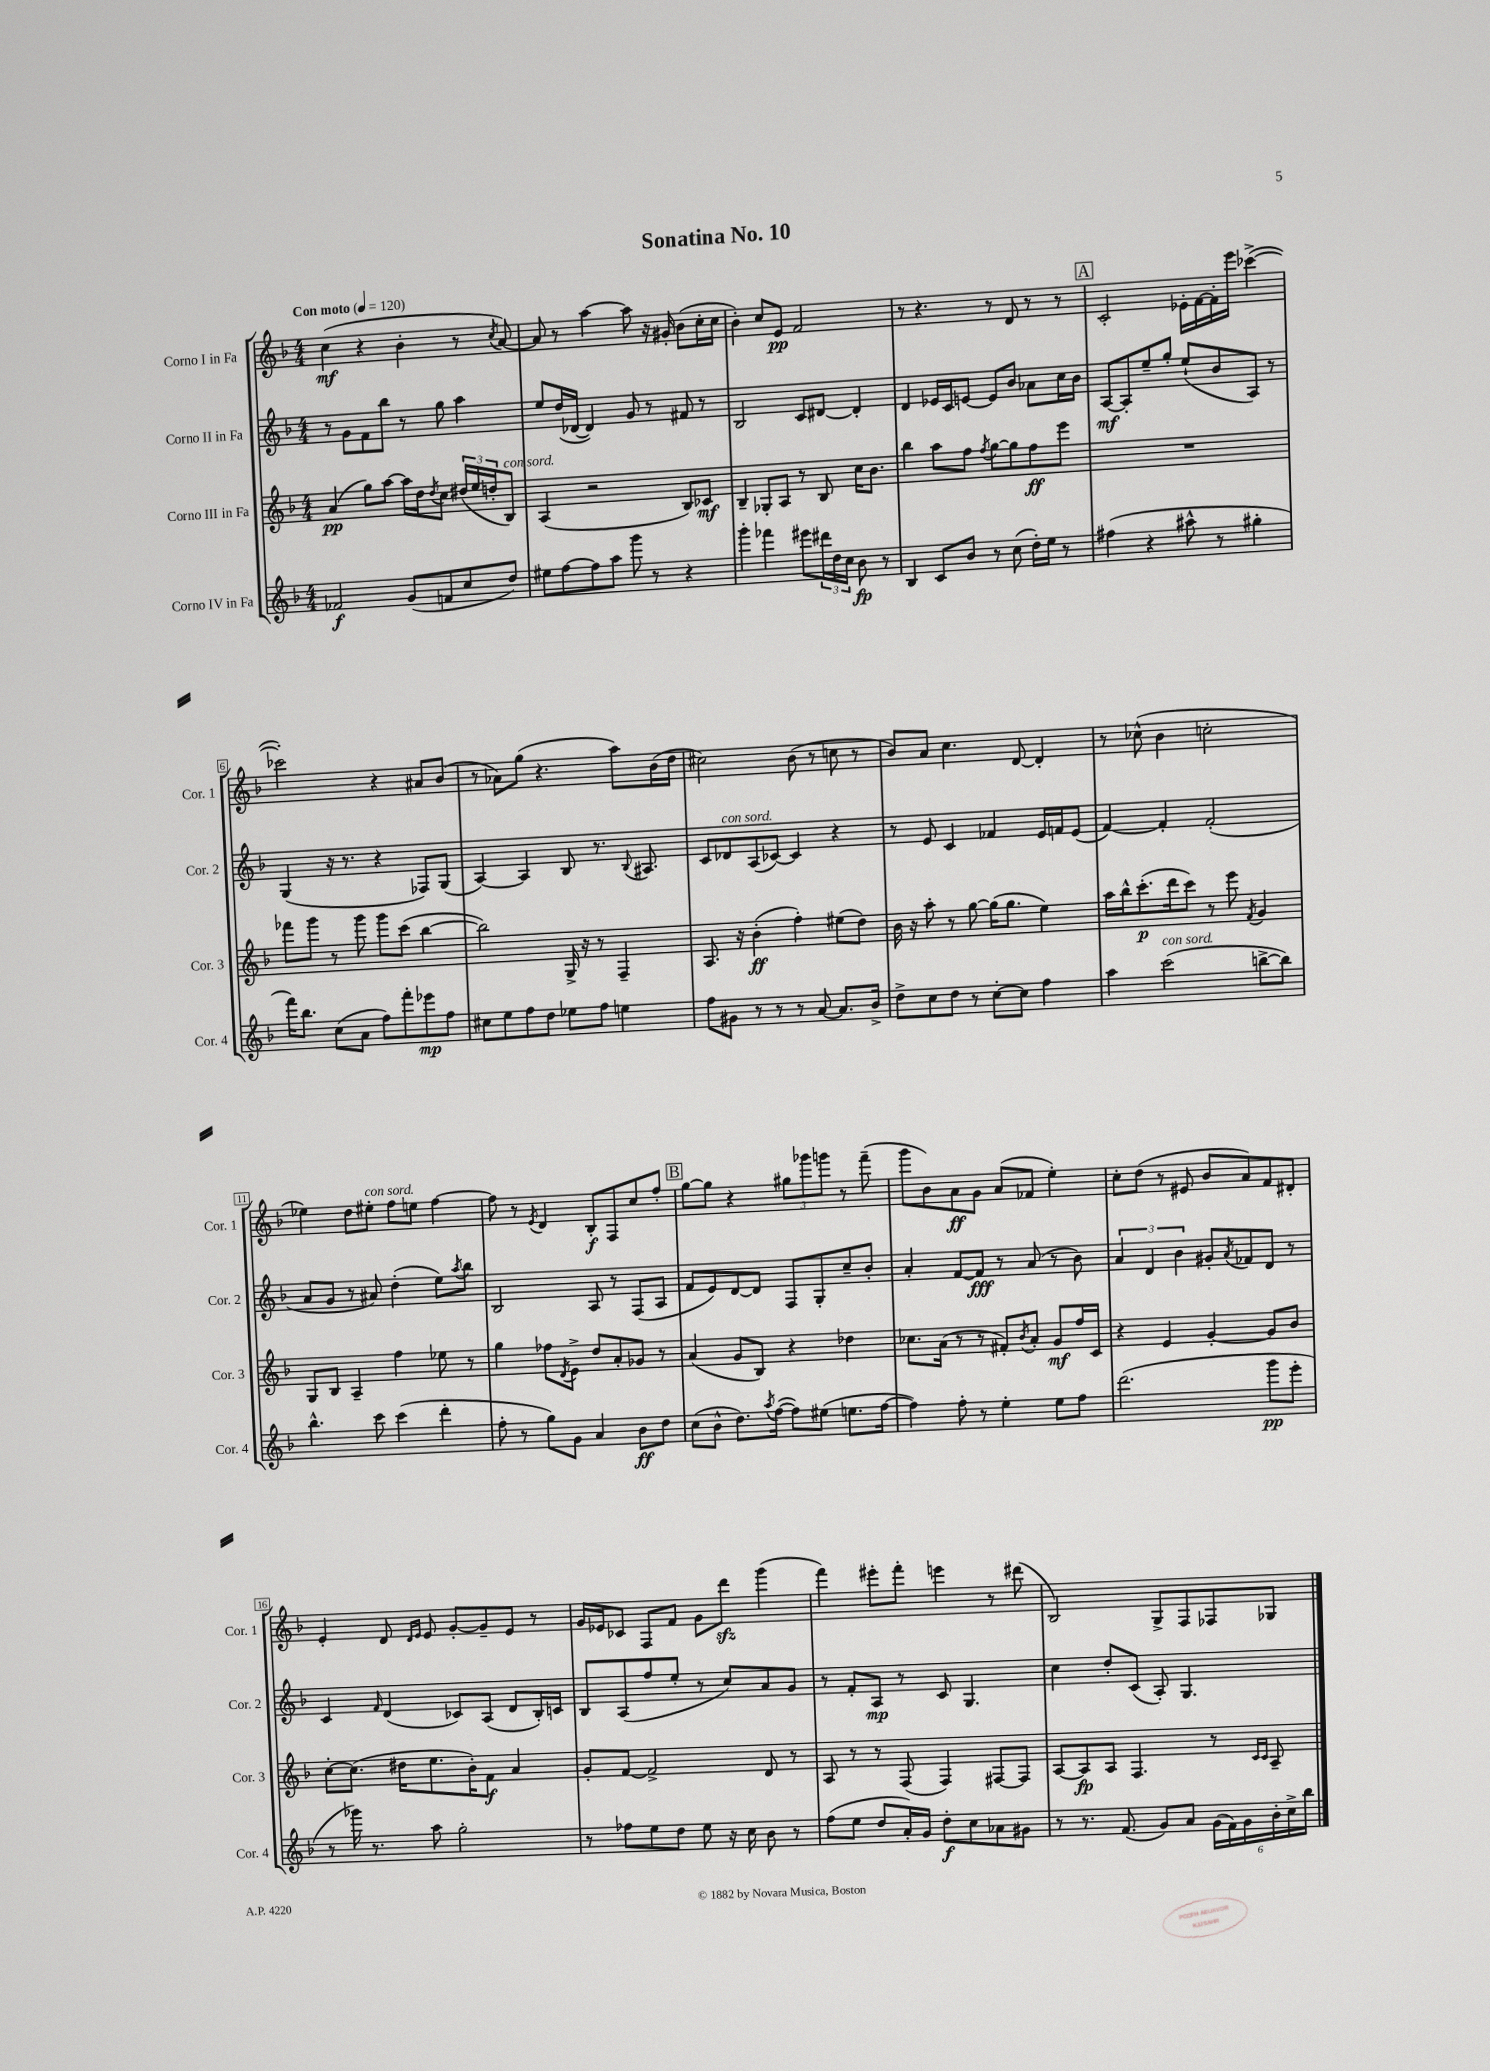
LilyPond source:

\header { title = "Sonatina No. 10" }
<<
\new StaffGroup <<
\new Staff = "s0" \with { instrumentName = "Corno I in Fa" shortInstrumentName = "Cor. 1" } {
    \clef treble \key f \major \numericTimeSignature \time 4/4 \tempo "Con moto" 4 = 120
    c''4\mf( r4 bes'4-. r8 \acciaccatura { c''8 } a'8~) |
    a'8 r8 a''4~ a''8 r16 gis'16-. bes'8( c''16-. c''16 |
    bes'4-.) c''8 e'8\pp f'2 |
    r8 r4. r8 d'8 r8 r8 |
    \mark \markup { \box "A" } c'2-. ees'16-. f'16~ f'16-. e'''16 ces'''4~->( |
    ces'''2-.) r4 ais'8 bes'8( |
    r8 aes'8) g''8( r4. a''8) bes'16( d''16 |
    cis''2) bes'8( r8 c''8 r8 |
    bes'8) a'8 c''4. d'8~ d'4-. |
    r8 ces''8-^( bes'4 c''2-. |
    ees''4) d''8 eis''8-.^\markup { \italic "con sord." } f''8 e''8 f''4~ |
    f''8 r8 \acciaccatura { e'8 } d'4 bes8-.\f f8 c''8 f''8-. |
    \mark \markup { \box "B" } g''8~ g''8 r4 \tuplet 3/2 { gis''8 ges'''8 g'''8 } r8 f'''8--( |
    g'''8 bes'8) a'8\ff g'8 a'8( fes'8 e''4-.) |
    c''8-. d''8( r8 eis'8 bes'8 a'8) f'8 dis'8-. |
    e'4-. d'8 \grace { d'16 e'16 } e'8 g'8~-. g'8-- e'8 r8 |
    g'16 ees'16 ces'8 f8 f'8 g'8 d'''8\sfz g'''4( |
    f'''4) eis'''8-. f'''8-. e'''4 r8 dis'''8( |
    bes2) g8-> f8 fes8 ges8 \bar "|." |
}
\new Staff = "s1" \with { instrumentName = "Corno II in Fa" shortInstrumentName = "Cor. 2" } {
    \clef treble \key f \major \numericTimeSignature \time 4/4
    r8 g'8 f'8 bes''8 r8 g''8 a''4 |
    e''8 d''16( des'16~ des'4) g'8 r8 fis'8 r8 |
    bes2 c'8 dis'8~ dis'4-. |
    d'4 ees'16 c'16 e'8~ e'8 bes'8 aes'8 c''16 bes'16 |
    \mark \markup { \box "A" } a8~\mf a8-. e''8-- g''8-. e''8-!( bes'8 a8) r8 |
    g4( r16 r8. r4 fes8) g8( |
    a4~) a4 bes8 r8. \appoggiatura { bes8 } ais8. |
    c'8 des'8^\markup { \italic "con sord." } a8( ces'8~) ces'4 r4 |
    r8 e'8 c'4 fes'4 e'16 f'16 e'8( |
    f'4~) f'4-. f'2-.( |
    a'8 g'8 r8 ais'8) d''4-.( e''8) \acciaccatura { a''8 } bes''8 |
    bes2 a8 r8 f8( a8 |
    \mark \markup { \box "B" } f'8 e'8) d'8~ d'8 f8 g8-. c''8-- bes'8-. |
    a'4-. f'8~ f'8\fff r8 a'8( r8 bes'8) |
    \tuplet 3/2 { a'4 d'4 bes'4 } gis'8-. \acciaccatura { a'8 } fes'8 d'8 r8 |
    c'4 \grace { f'16 } d'4( ces'8) a8( d'8 bes16-.) c'16 |
    bes8 a8( f''8 e''8-. r8 c''8) a'8 g'8 |
    r8 f'8-. a8\mp r8 c'8 g4. |
    c''4 d''8-. c'8( a8-.) g4. \bar "|." |
}
\new Staff = "s2" \with { instrumentName = "Corno III in Fa" shortInstrumentName = "Cor. 3" } {
    \clef treble \key f \major \numericTimeSignature \time 4/4
    a'4\pp( g''8) a''8~ a''16 d''16 \acciaccatura { d''8 } c''8 \tuplet 3/2 { dis''16( e''16 d''16-. } bes8^\markup { \italic "con sord." }) |
    a4( r2 bes8) ces'8\mf |
    bes4-- ges8-. a8 r8 bes8 c''16 bes'8. |
    bes''4 a''8 f''8 \acciaccatura { f''8 } g''8~ g''8 f''8\ff e'''8 |
    \mark \markup { \box "A" } R1 |
    fes'''8 g'''8 r8 g'''8 g'''8 c'''8( bes''4~ |
    bes''2) g16-> r16 r8 f4-- |
    a8. r16 bes'4-.\ff( f''4-.) eis''8( d''8) |
    bes'16 r16 a''8-. r8 g''8~ g''16( g''8. e''4) |
    a''16 bes''16-^ c'''8.-.\p( d'''16 c'''8) r8 e'''8 \acciaccatura { f'8 } g'4 |
    g8 bes8 a4-- f''4 ees''8 r8 |
    g''4 fes''8 \acciaccatura { d'8 } e'8-> d''8 a'8-. ges'8 r8 |
    \mark \markup { \box "B" } a'4( g'8 bes8) r4 des''4 |
    ces''8. a'16( r8 r8 fis'8-.) \acciaccatura { bes'8 } a'8-. g'8\mf f''16 c'16 |
    r4 e'4 g'4~-. g'8 bes'8 |
    c''8~-. c''8.( dis''16 e''8. bes'16-.) f'8\f a'4 |
    g'8-. f'8~ f'2-> d'8 r8 |
    a8 r8 r8 f8( f4) fis8~ fis8 |
    a8~ a8\fp a8 f4. r8 \grace { c'16 c'16 } a8-- \bar "|." |
}
\new Staff = "s3" \with { instrumentName = "Corno IV in Fa" shortInstrumentName = "Cor. 4" } {
    \clef treble \key f \major \numericTimeSignature \time 4/4
    fes'2\f g'8( f'8 c''8 d''8) |
    eis''8 f''8~ f''8 a''8 g'''8 r8 r4 |
    g'''4-. fes'''4 eis'''8 \tuplet 3/2 { dis'''16 d''16 c''16 } bes'8\fp r8 |
    bes4 c'8 bes'8 r8 c''8( d''16-.) e''16 r8 |
    \mark \markup { \box "A" } fis''4( r4 ais''8-^ r8 gis''4-. |
    f'''16) bes''8. c''8( a'8 f''8) f'''8-. ees'''8\mp f''8 |
    cis''8 e''8 f''8 d''8 ees''8 f''8 e''4 |
    f''8 gis'8 r8 r8 r8 a'8~ a'8. bes'16-> |
    d''8-> c''8 d''8 r8 c''8~-. c''8 f''4 |
    a''4 c'''2^\markup { \italic "con sord." }( b''8~-> b''8) |
    bes''4.-^ c'''8 c'''4( d'''4-. |
    f''8-. r8 g''8) g'8 a'4 bes'8\ff d''8 |
    \mark \markup { \box "B" } c''8( bes'8-^ d''8.) \acciaccatura { a''8 } f''16~( f''8) eis''8( e''8. f''16~ |
    f''4) f''8-. r8 e''4-. e''8 f''8 |
    d'''2.( g'''8\pp e'''8-. |
    r8 ges'''16) r8. a''8 g''2-. |
    r8 fes''8 e''8 d''8 e''8 r16 c''16 bes'8 r8 |
    f''8( e''8 d''8 a'16-.) g'16 d''8-.\f c''8 aes'8 gis'8 |
    r8 r8. f'8.( g'8) a'8 \tuplet 6/4 { g'16( f'16) g'16 bes'16-. c''16-> bes''16 } \bar "|." |
}
>>
>>
\layout { \context { \Score \override BarNumber.stencil = #(make-stencil-boxer 0.1 0.3 ly:text-interface::print) } }
